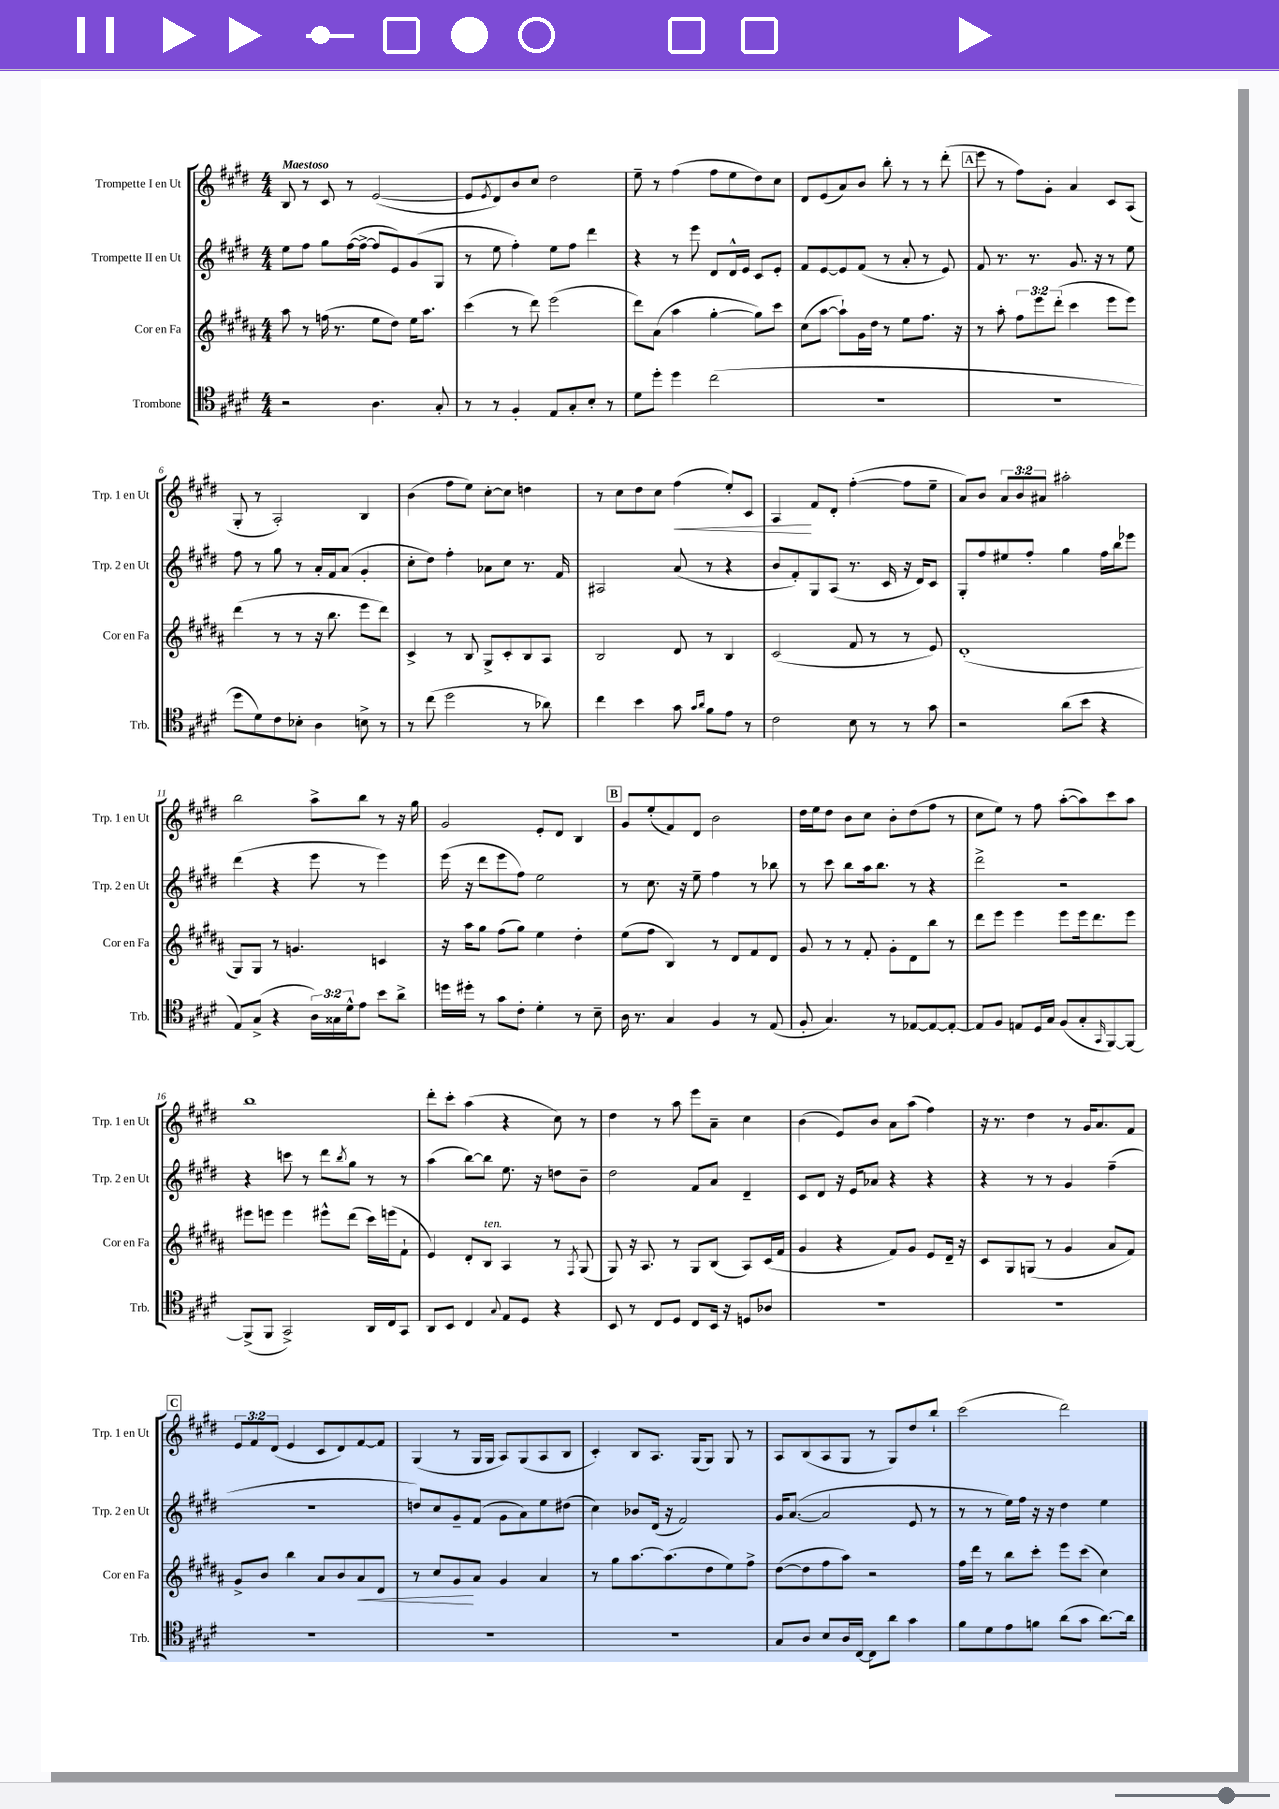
<<
\new StaffGroup <<
\new Staff = "s0" \with { instrumentName = "Trompette I en Ut" shortInstrumentName = "Trp. 1 en Ut" } {
    \clef treble \key e \major \numericTimeSignature \time 4/4 \override Staff.TupletNumber.text = #tuplet-number::calc-fraction-text \tempo "Maestoso"
    b8 r8 cis'8 r8 e'2~( |
    e'8 \acciaccatura { e'8 } dis'8) b'8 cis''8 dis''2 |
    e''8-- r8 fis''4( fis''8 e''8 dis''8) cis''8 |
    dis'8 e'8( a'8) b'8 b''8-. r8 r8 dis'''8-.( |
    \mark \markup { \box "A" } e'''8 r8 fis''8) gis'8-. a'4 cis'8 a8( |
    gis8-. r8 a2-.) b4 |
    b'4( fis''8 e''8) cis''8~-. cis''8 d''4 |
    r8 cis''8 dis''8 cis''8 fis''4\<( e''8-.) cis'8 |
    a4\! fis'8 dis'8-. fis''4~-.( fis''8 e''8-- |
    a'8) b'8 \tuplet 3/2 { a'8 b'8 ais'8 } ais''2-. |
    b''2 a''8-> b''8 r8 r16 gis''16 |
    gis'2 e'8-. dis'8 b4 |
    \mark \markup { \box "B" } gis'8 e''8-.( fis'8) dis'8 b'2 |
    dis''16 e''16 dis''8 b'8 cis''8 b'8-. dis''8( fis''8 r8 |
    cis''8 e''8) r8 fis''8 a''8~-.( a''8) cis'''8 a''8 |
    b''1 |
    dis'''8-. cis'''8-. a''4( r4 cis''8) r8 |
    dis''4 r8 a''8 e'''8 a'8-- cis''4 |
    b'4( e'8) b'8 a'8 a''8( fis''4) |
    r16 r8. dis''4 r8 gis'16 a'8. fis'8 |
    \mark \markup { \box "C" } \tuplet 3/2 { e'8 fis'8 dis'8( } e'4 cis'8 dis'8) fis'8~ fis'8 |
    gis4( r8 gis16 gis16 a8) gis8( a8 b8 |
    cis'4-.) b8 a8. gis16( gis8) gis8 r8 |
    a8 b8( a8 gis8 r8 gis8) dis''8 b''8-! |
    cis'''2( dis'''2) \bar "|." |
}
\new Staff = "s1" \with { instrumentName = "Trompette II en Ut" shortInstrumentName = "Trp. 2 en Ut" } {
    \clef treble \key e \major \numericTimeSignature \time 4/4
    e''8 fis''8 gis''8 fis''16~( fis''16~-> fis''8 e'8) gis'8( gis8 |
    r8 e''8 fis''4-.) e''8 fis''8 dis'''4 |
    r4 r8 e'''8 dis'8 dis'16-^ e'16 cis'8 e'8-. |
    fis'8 e'8~ e'8 fis'8( r8 a'8-. r8 e'8) |
    \mark \markup { \box "A" } fis'8 r8. r8. gis'8. r16 r8 e''8 |
    fis''8 r8 gis''8 r8 a'16-. fis'16 a'8( gis'4-. |
    cis''8-. dis''8) fis''4-. aes'8 cis''8 r8. fis'16 |
    ais2 a'8( r8 r4 |
    b'8 fis'8-.) gis8 a8( r8. cis'16 r16 dis'16) cis'8 |
    gis8-. fis''8 eis''8 fis''8-. gis''4 fis''16 b''16 ees'''8 |
    dis'''4( r4 e'''8 r8 e'''4) |
    e'''16( r16 dis'''8 e'''8 fis''8) e''2 |
    \mark \markup { \box "B" } r8 cis''8. r16 e''8-- fis''4 r8 bes''8 |
    r8 cis'''8 b''8 a''16 b''8. r8 r4 |
    dis'''2-> r2 |
    r4 c'''8 r8 dis'''8 \acciaccatura { b''8 } gis''8 r8 r8 |
    a''4( b''8~) b''8 e''8. r16 d''8 b'8-- |
    dis''2 fis'8 a'8 dis'4-- |
    cis'8 dis'8 r16 e'16 aes'8 r4 r4 |
    r4 r8 r8 gis'4 fis''4--( |
    \mark \markup { \box "C" } R1 |
    d''8) cis''8 gis'8-- fis'8( gis'8 a'8) e''8 dis''8( |
    cis''4) bes'8 dis'16( r16 fis'2) |
    gis'16 a'8.~( a'2 e'8 r8 |
    r8 r8 e''16) fis''16 r16 r16 dis''4 e''4 \bar "|." |
}
\new Staff = "s2" \with { instrumentName = "Cor en Fa" shortInstrumentName = "Cor en Fa" } {
    \clef treble \key b \major \numericTimeSignature \time 4/4 \override Staff.TupletNumber.text = #tuplet-number::calc-fraction-text
    ais''8 r8 f''16( r8. e''8 dis''8) e''16 ais''8. |
    cis'''4( r8 dis'''8) e'''2( |
    dis'''8) ais'8( ais''4 gis''4~-. gis''8) cis'''8 |
    cis''8( ais''8~ ais''8-!) gis'16 dis''16 r8 e''8 fis''8. r16 |
    \mark \markup { \box "A" } r8 ais''8-. \tuplet 3/2 { fis''8 e'''8 dis'''8-.( } cis'''4 e'''8 e'''8) |
    dis'''4( r8 r8 r16 b''8. e'''8 dis'''8) |
    cis'4-> r8 b8 gis8-> cis'8-. b8 ais8 |
    b2 dis'8 r8 b4 |
    cis'2( fis'8 r8 r8 e'8) |
    dis'1-.( |
    gis8) gis8 r8 g'4. c'4 |
    r16 ais''16 gis''8 fis''8( gis''8) e''4 dis''4-. |
    \mark \markup { \box "B" } e''8( fis''8 b4) r8 dis'8 fis'8 dis'8 |
    gis'8 r8 r8 fis'8-. gis'8-. dis'8 b''8 r8 |
    dis'''8 e'''8 e'''4 e'''8 e'''16 dis'''8. e'''8 |
    eis'''8 e'''8 e'''4 eis'''8-^ dis'''8( cis'''16) e'''16( fis'8-! |
    e'4) dis'8-. b8^\markup { \italic "ten." } ais4 r8 \acciaccatura { fis8 } gis8( |
    gis8) r16 ais8. r8 gis8 b8( ais8) cis'16( fis'16 |
    gis'4 r4 fis'8) gis'8 e'8 dis'16-- r16 |
    cis'8 gis8 g8( r8 gis'4 ais'8 fis'8) |
    \mark \markup { \box "C" } gis'8-> b'8 b''4 ais'8 b'8 ais'8\< dis'8 |
    r8 cis''8 gis'8\! ais'8 gis'4 ais'4 |
    r8 gis''8 ais''8.~ ais''8.( dis''8 e''8) fis''8-> |
    dis''8~( dis''8 fis''8 ais''8) r2 |
    fis''16 dis'''16 r8 b''8 cis'''8-. e'''8 cis'''8( cis''4) \bar "|." |
}
\new Staff = "s3" \with { instrumentName = "Trombone" shortInstrumentName = "Trb." } {
    \clef tenor \key e \major \numericTimeSignature \time 4/4 \override Staff.TupletNumber.text = #tuplet-number::calc-fraction-text
    r2 a4. gis8-. |
    r8 r8 fis4-. e8 gis8-. b8-. r8 |
    dis'8 dis''8-. dis''4 cis''2( |
    R1 |
    \mark \markup { \box "A" } r1 |
    dis''8 dis'8) cis'8 bes8-. a4 b8-> r8 |
    r8 cis''8( dis''2 r8 aes'8) |
    cis''4 b'4 gis'8 \grace { gis'16 a'16 } fis'8 e'8 r8 |
    cis'2 b8 r8 r8 gis'8 |
    r2 a'8( b'8 r4 |
    e8) gis8->( r4 \tuplet 3/2 { a16) gisis16 dis'16-^ } e'8 b'8 a'8-> |
    d''16 dis''16-. r8 gis'8 cis'8-. dis'4-. r8 b8-- |
    \mark \markup { \box "B" } a16 r8. gis4 fis4 r8 e8( |
    fis8-. gis4.) r8 ees8~ ees8~ ees8~-. |
    ees8 fis8 e8 dis16 gis16 fis8( gis8-. \grace { gis,16 } fis,8~) fis,8~ |
    fis,8->( fis,8 gis,2->) a,16 cis16 gis,8 |
    a,8 b,8 cis4 \appoggiatura { gis8 } e8 dis8 r4 |
    b,8 r8 cis8 dis8 cis8 b,16 r16 d8 aes8 |
    R1 |
    R1 |
    \mark \markup { \box "C" } R1 |
    R1 |
    R1 |
    gis8 a8 b8 a16 cis16~ cis8 a'8 gis'4 |
    fis'8 dis'8 e'8 f'8 a'8( gis'8 a'8.~) a'16 \bar "|." |
}
>>
>>
